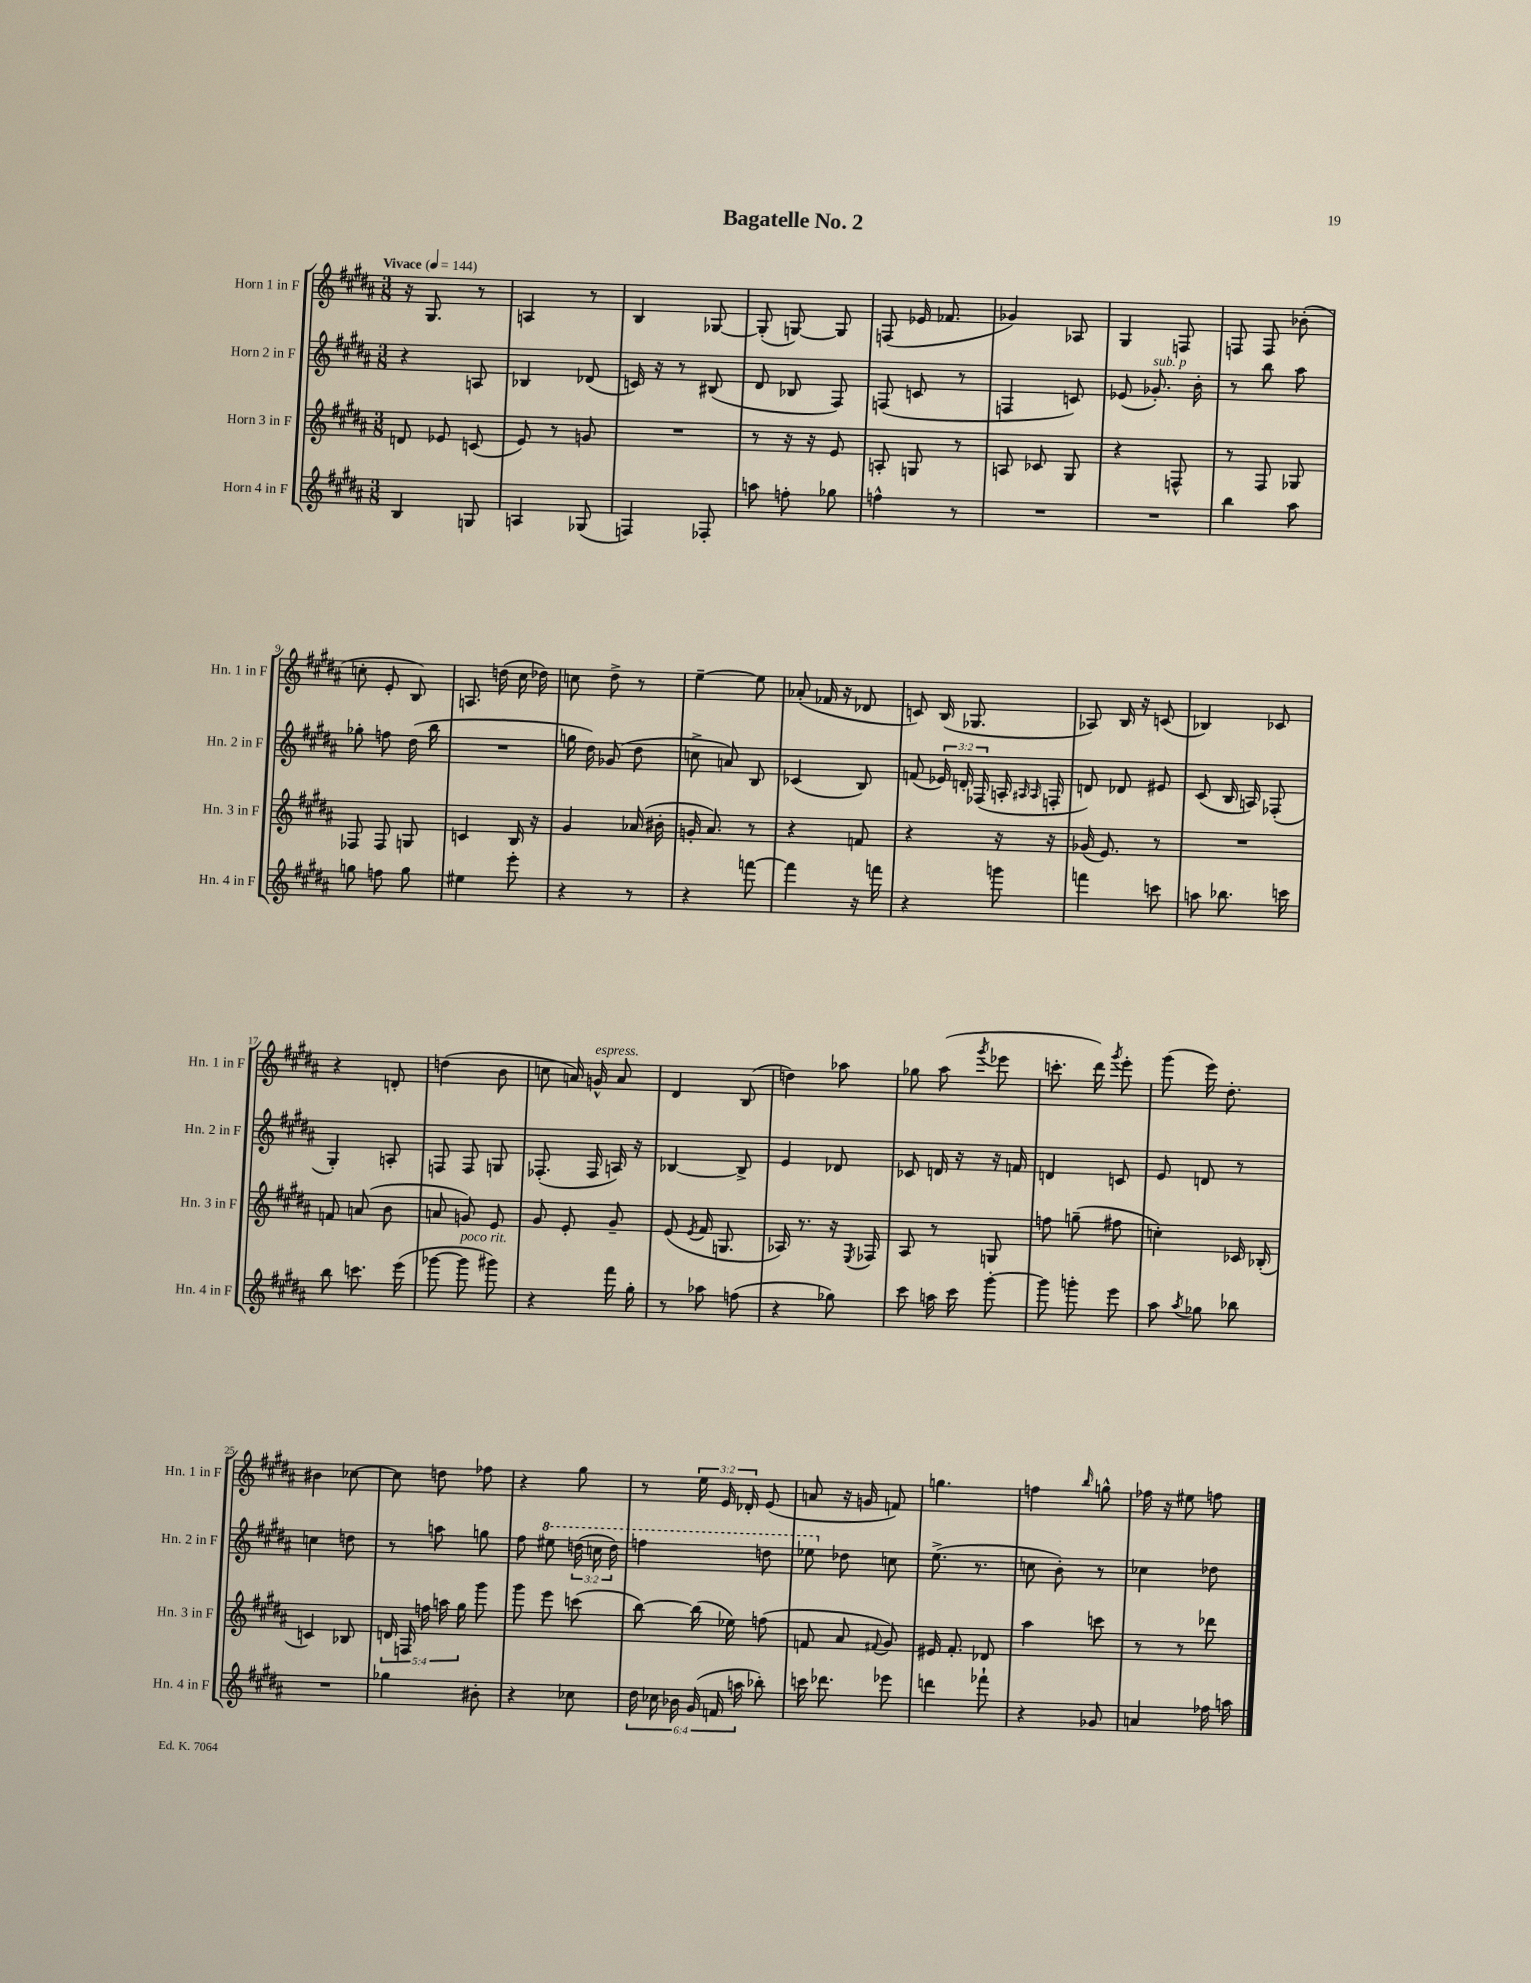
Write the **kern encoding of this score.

**kern	**kern	**kern	**kern
*part4	*part3	*part2	*part1
*staff4	*staff3	*staff2	*staff1
*I"Horn 4 in F	*I"Horn 3 in F	*I"Horn 2 in F	*I"Horn 1 in F
*I'Hn. 4 in F	*I'Hn. 3 in F	*I'Hn. 2 in F	*I'Hn. 1 in F
*clefG2	*clefG2	*clefG2	*clefG2
*k[f#c#g#d#a#]	*k[f#c#g#d#a#]	*k[f#c#g#d#a#]	*k[f#c#g#d#a#]
*M3/8	*M3/8	*M3/8	*M3/8
*MM144	*MM144	*MM144	*MM144
=1	=1	=1	=1
!	!	!	!LO:TX:a:B:t=Vivace
4B/	8dn/	4r	16r
.	.	.	8.G#/
.	8e-X/	.	.
8Gn/	(8cn/	8An/	8r
=2	=2	=2	=2
4An/	8e/)	4B-X/	4An/
.	8r	.	.
(8G-X/	8gn/	(8d-X/	8r
=3	=3	=3	=3
4Fn/)	4.r	16cn/)	4B/
.	.	16r	.
.	.	8r	.
8F-X'/	.	(8B#X/	[8G-X/
=4	=4	=4	=4
8aan\	8r	8d#/	(8G-'/]
8ffn'\	16r	8B-X/	[8Gn/)
.	16r	.	.
8gg-X\	8e/	8F#/)	8G/]
=5	=5	=5	=5
4ffn^^\	8An'/	(8Fn/	(8Fn/
.	8Gn/	8cn/	16e-X/
.	.	.	8.f-X/
8r	8r	8r	.
=6	=6	=6	=6
4.r	8An/	4Fn/	4g-X/)
.	8c-X/	.	.
.	8G#/	8cn/)	8A-X/
=7	=7	=7	=7
4.r	4r	(8e-X/	4G#/
!	!	!LO:TX:a:i:t=sub. p	!
.	.	8.g-X'/)	.
.	8Fn^^/	.	8Fn/
.	.	16b'\	.
=8	=8	=8	=8
4bb\	8r	8r	8Fn/
.	8F#/	8bb\	8F/
8aa#\	8G-X/	8aa#\	(8b-X'\
!!LO:LB:g=z
=9	=9	=9	=9
8ggn\	8F-X/	8gg-X'\	8ccn'\
8ffn\	8F-/	8ffn\	8e'/
8gg\	8Gn/	(16dd#\	8B/)
.	.	16bb\	.
=10	=10	=10	=10
4ee#X\	4cn/	4.r	8.An/
.	.	.	(16ddn\
8eee'\	16B/	.	16cc#\
.	16r	.	16dd-X\)
=11	=11	=11	=11
4r	4g#/	16ggn\	8ccn\
.	.	16dd#\)	.
.	.	(8g-X/	8dd#^\
8r	(16a-X/	8dd#\	8r
.	16b#X'\	.	.
=12	=12	=12	=12
4r	16gn'/	8ccn^\	[4ee~\
.	8.a#/)	.	.
.	.	8an/)	.
[8fffn\	8r	8B/	8ee\]
=13	=13	=13	=13
4fff\]	4r	(4c-X/	(8a-X'/
.	.	.	16f-X/
.	.	.	16r
16r	8fn/	8B/)	8d-X/
16fffn\	.	.	.
=14	=14	=14	=14
4r	4r	(8fn/	8cn/)
.	.	24e-X/)	(16B/
.	.	24dn'/	.
.	.	.	8.G-X/
.	.	(24F-X/	.
8gggn\	16r	16An'/	.
.	.	16qqA#X/	.
.	.	16qqA#/	.
.	16r	16Fn'/	.
=15	=15	=15	=15
4fffn\	(16g-X/	8dn/)	8A-X/)
.	8.e/)	.	.
.	.	8d-X/	16B/
.	.	.	16r
8cccn\	8r	8e#X/	(8cn/
=16	=16	=16	=16
8aan\	4.r	(8c#/	4B-X/)
8.bb-X\	.	16B/	.
.	.	16An/)	.
.	.	(8F-X'/	8c-X/
16cccn\	.	.	.
!!LO:LB:g=z
=17	=17	=17	=17
8bb\	8fn/	4G#'/)	4r
8.cccn\	(8an/	.	.
.	8b\	8An'/	8dn'/
(16eee\	.	.	.
=18	=18	=18	=18
[8ggg-X\	8an/	8Fn/	(4ddn\
!LO:TX:a:i:t=poco rit.	!	!	!
8ggg-\]	8gn/)	8F/	.
8ggg#X\)	8e/	8Gn/	8b\
=19	=19	=19	=19
4r	8g#/	(8.F-X'/	8ccn\
.	8e'/	.	16an/)
!	!	!	!LO:TX:a:i:t=espress.
.	.	16F-/	16gn^^/
16fff#\	8g#~/	16An/)	8a/
16gg#'\	.	16r	.
=20	=20	=20	=20
8r	(8e/	[4B-X/	4d#/
.	8qe/	.	.
8aa-X\	16f#/	.	.
.	8.Gn/	.	.
(8ffn\	.	8B-^/]	(8B/
=21	=21	=21	=21
4r	16A-X/)	4e/	4ddn\)
.	8.r	.	.
8gg-X\)	16r	8d-X/	8aa-X\
.	8qE/	.	.
.	16F-X/	.	.
=22	=22	=22	=22
8ccc#\	8A#/	8c-X/	8gg-X\
16aan\	8r	16dn/	(8aa#\
16ccc#\	.	16r	.
.	.	.	8qggg#/
[8ggg#'\	8Gn/	16r	8eee-X\
.	.	16fn/	.
=23	=23	=23	=23
8ggg#\]	8ffn\	4dn/	8.cccn'\
8gggn'\	(8ggn~\	.	.
.	.	.	16ddd#\)
.	.	.	8qggg#/
8eee\	8ff#X\	8cn/	8eee'\
=24	=24	=24	=24
8aa#\	4ccn'\)	8e/	(8ggg#\
8qaa#/	.	.	.
8gg-X\	.	8dn/	16eee\)
.	.	.	8.dd#'\
8bb-X\	16c-X/	8r	.
.	(16B-X'/	.	.
!!LO:LB:g=z
=25	=25	=25	=25
4.r	4cn/)	4ccn\	4b#X\
.	8B-X/	8ddn\	[8cc-X\
=26	=26	=26	=26
4gg-X\	20dn/	8r	8cc-\]
.	20Fn/	.	.
.	20ffn\	.	.
.	.	8aan\	8ddn\
.	20aan\	.	.
.	20gg#\	.	.
8b#X'\	8ggg#\	8ggn\	8ff-X\
=27	=27	=27	=27
4r	8ggg#\	8ff#\	4r
*	*	*8va	*
.	8eee\	8eee#X\	.
8cc-X\	(8cccn\	(24dddn\	8gg#\
.	.	24cccn\	.
.	.	24ddd\)	.
=28	=28	=28	=28
24dd#\	[8bb\)	4fffn\	8r
24cc-X\	.	.	.
24b-X\	.	.	.
(24g#/	(16bb\]	.	24ee\
24fn/	.	.	24e/
.	16ee-X\)	.	.
24aan\	.	.	24d-X'/
8bb-X'\)	(8ffn\	8dddn\	(8e/
=29	=29	=29	=29
16cccn\	8fn/	8eee-X\	8an/
8.ddd-X\	.	.	.
*	*	*X8va	*
.	8a#/	8dd-X\	16r
.	.	.	16gn/
.	8qqf#X/	.	.
8eee-X\	8g#/)	8ccn\	8fn/)
=30	=30	=30	=30
4dddn\	16e#X/	(8.ee^\	4.ggn\
.	8.f#'/	.	.
.	.	8.r	.
8fff-X`\	8d-X/	.	.
=31	=31	=31	=31
4r	4aa#\	8ccn\	4ffn\
.	.	8b'\)	.
.	.	.	16qqbb/
8g-X/	8cccn\	8r	8ggn^^\
=32	=32	=32	=32
4an/	8r	4cc-X\	16ff-X\
.	.	.	16r
.	8r	.	8ee#X\
16ff-X\	8ddd-X\	8dd-X\	8ffn\
16aan\	.	.	.
==	==	==	==
*-	*-	*-	*-
